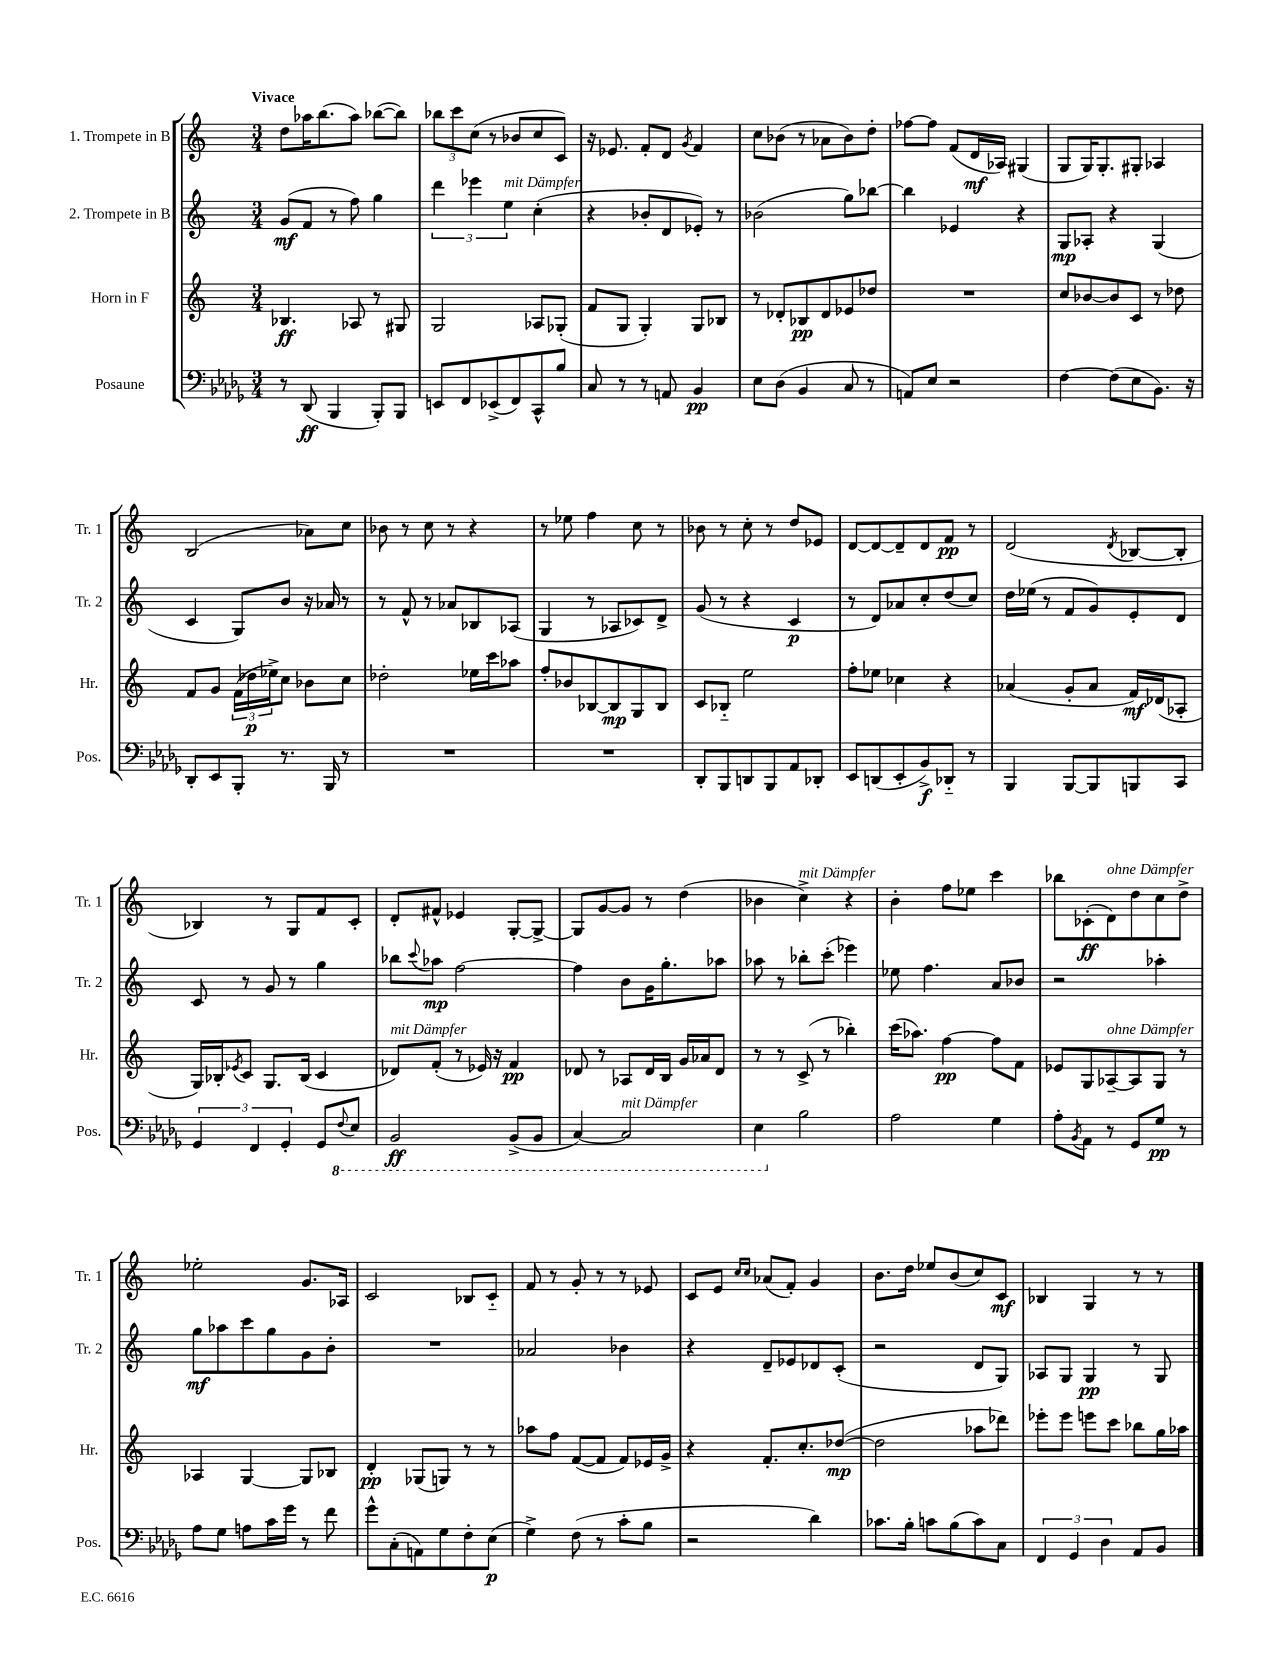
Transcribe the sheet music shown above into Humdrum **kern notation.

**kern	**kern	**kern	**kern
*staff4	*staff3	*staff2	*staff1
*clefF4	*clefG2	*clefG2	*clefG2
*k[b-e-a-d-g-]	*k[]	*k[]	*k[]
*M3/4	*M3/4	*M3/4	*M3/4
8r	4.B-	(8g	8dd
(8DD-	.	8f	16aa-
.	.	.	(8.bb
4BBB-	.	8r	.
.	8A-	8ff)	8aa-)
8BBB-')	8r	4gg	([8bb-
8BBB-	8G#	.	8bb-])
=	=	=	=
8EE	2G	6ddd	12bb-
.	.	.	12ccc
8FF	.	.	.
.	.	6eee-	(12cc
(8EE-^	.	.	8r
.	.	6ee	.
8FF)	.	.	8b-
8CC^^	8A-	(4cc'	8cc
8B-	(8G-'	.	8c)
=	=	=	=
8C	8f	4r	16r
.	.	.	8.e-
8r	8G	.	.
8r	4G')	8b-'	8f'
8AA	.	8d	8d
.	.	.	8qg
4BB-	8G	8e-')	4f
.	8B-	8r	.
=	=	=	=
8E-	8r	(2b-	8cc
(8D-	8d-'	.	(8b-
4BB-	8B-	.	8r
.	8d-	.	8a-
8C	8e-	8gg)	8b-)
8r	8dd-	[8bb-	8dd'
=	=	=	=
8AA)	2.r	4bb-]	[8ff-
8E-	.	.	8ff-]
2r	.	4e-	(8f
.	.	.	16d
.	.	.	16A-)
.	.	4r	(4G#
=	=	=	=
[4F	8cc	8G	8G
.	[8b-	8A-'	16G)
.	.	.	8.G'
(8F]	8b-]	4r	.
8E-	8c	.	8G#'
8.BB-)	8r	(4G	4A-
.	8dd-	.	.
16r	.	.	.
=	=	=	=
8DD-'	8f	4c	(2B
8EE-	8g	.	.
8BBB-'	(24f	8G)	.
.	24dd-	.	.
.	24ee-^)	.	.
8.r	8cc	8b	.
.	8b-	16r	8a-)
16BBB-	.	16a-	.
8r	8cc	8r	8cc
=	=	=	=
2.r	2dd-'	8r	8b-
.	.	8f^^	8r
.	.	8r	8cc
.	.	8a-	8r
.	16ee-	8B-	4r
.	16ccc	.	.
.	8aa-	(8A-	.
=	=	=	=
2.r	8ff'	4G	8r
.	8b-	.	8ee-
.	[8B-	8r	4ff
.	8B-]	8A-	.
.	8G	8c-)	8cc
.	8B-	8d^	8r
=	=	=	=
8DD-'	8c	(8g	8b-
8BBB-	8B-'~	8r	8r
8DD	2ee	4r	8cc'
8BBB-	.	.	8r
8AA-	.	4c	8dd
8DD-'	.	.	8e-
=	=	=	=
8EE-	8ff'	8r	[8d
(8DD	8ee-	8d)	8d_
8EE-'	4cc-	8a-	8d~]
8BB-^)	.	8cc'	8d
8DD-'~	4r	(8dd	8f
8r	.	8cc)	8r
=	=	=	=
4BBB-	(4a-	16dd	(2d
.	.	(16ee-	.
.	.	8r	.
[8BBB-	8g'	8f	.
8BBB-]	8a-	8g)	.
.	.	.	8qd
8BBB	16f)	8e'	[8B-
.	(16d-	.	.
8CC	8A-'	8d	8B-']
=	=	=	=
6GG-	16G)	8c	4B-)
.	16B-'	.	.
.	8qe-	.	.
.	8c	8r	.
6FF	.	.	.
.	8.G	8g	8r
6GG-'	.	.	.
.	.	8r	8G
.	(16B-	.	.
8GG-	4c	4gg	8f
8qqFF	.	.	.
8EE-	.	.	8c'
=	=	=	=
2BBB-	8d-)	8bb-	8d'
.	.	8qqccc	.
.	(8f'	8aa-	8f#^^
.	8r	[2ff	4e-
.	16e-)	.	.
.	16r	.	.
(8BBB-^	4f	.	[8G'
8BBB-	.	.	8G^_
=	=	=	=
[4CC)	8d-	4ff]	8G]
.	8r	.	[8g
2CC]	8A-	8b	8g]
.	16d-	16g	8r
.	16B	8.gg'	.
.	16g	.	(4dd
.	16a-	.	.
.	8d-	8aa-	.
=	=	=	=
4EE-	8r	8aa-	4b-
.	8r	8r	.
2B-	(8c^	8bb-'	4cc^)
.	8r	(8ccc'	.
.	4bb-')	4eee-)	4r
=	=	=	=
2A-	(16ccc	8ee-	4b'
.	8.aa-)	.	.
.	.	4.ff	.
.	[4ff	.	8ff
.	.	.	8ee-
4G-	8ff]	8a	4ccc
.	8f	8b-	.
=	=	=	=
8A-'	8e-	2r	8bb-
8qBB-	.	.	.
8AA-	8G	.	(8c-'
8r	[8A-~	.	8d)
8GG-	8A-]	.	8dd
8G-	8G	4aa-'	8cc
8r	8r	.	8dd^
=	=	=	=
8A-	4A-	8gg	2ee-'
8G-	.	8aa-	.
8A	[4G	8ccc	.
16c	.	8gg	.
16g-	.	.	.
8r	8G]	8g	8.g
8f	8B-	8b'	.
.	.	.	16A-
=	=	=	=
8g-^^	4d'	2.r	2c
(8C'	.	.	.
8AA)	(8G-	.	.
8G-	8G)	.	.
8F'	8r	.	8B-
(8E-	8r	.	8c'~
=	=	=	=
4G-^)	8aa-	2a-	8f
.	8ff	.	8r
(8F	([8f	.	8g'
8r	8f]	.	8r
8c'	8f)	4b-	8r
8B-	16e-	.	8e-
.	16g^	.	.
=	=	=	=
2r	4r	4r	8c
.	.	.	8e
.	.	.	16qqcc
.	.	.	16qqcc
.	8.f'	8d~	(8a-
.	.	8e-	8f')
.	8.cc'	.	.
4d-)	.	8d-	4g
.	([8dd-	(8c'	.
=	=	=	=
8.c-	2dd-]	2r	8.b
16B-'	.	.	16dd
8c	.	.	8ee-
(8B-	.	.	(8b
8c)	8aa-	8d	8cc)
8C	8ddd-)	8G)	8c
=	=	=	=
6FF	8eee-'	8A-	4B-
.	8eee-	8G	.
6GG-	.	.	.
.	8eee	4G	4G
6D-	.	.	.
.	8ccc	.	.
8AA-	8bb-	8r	8r
8BB-	16gg	8G	8r
.	16aa-	.	.
==	==	==	==
*-	*-	*-	*-
